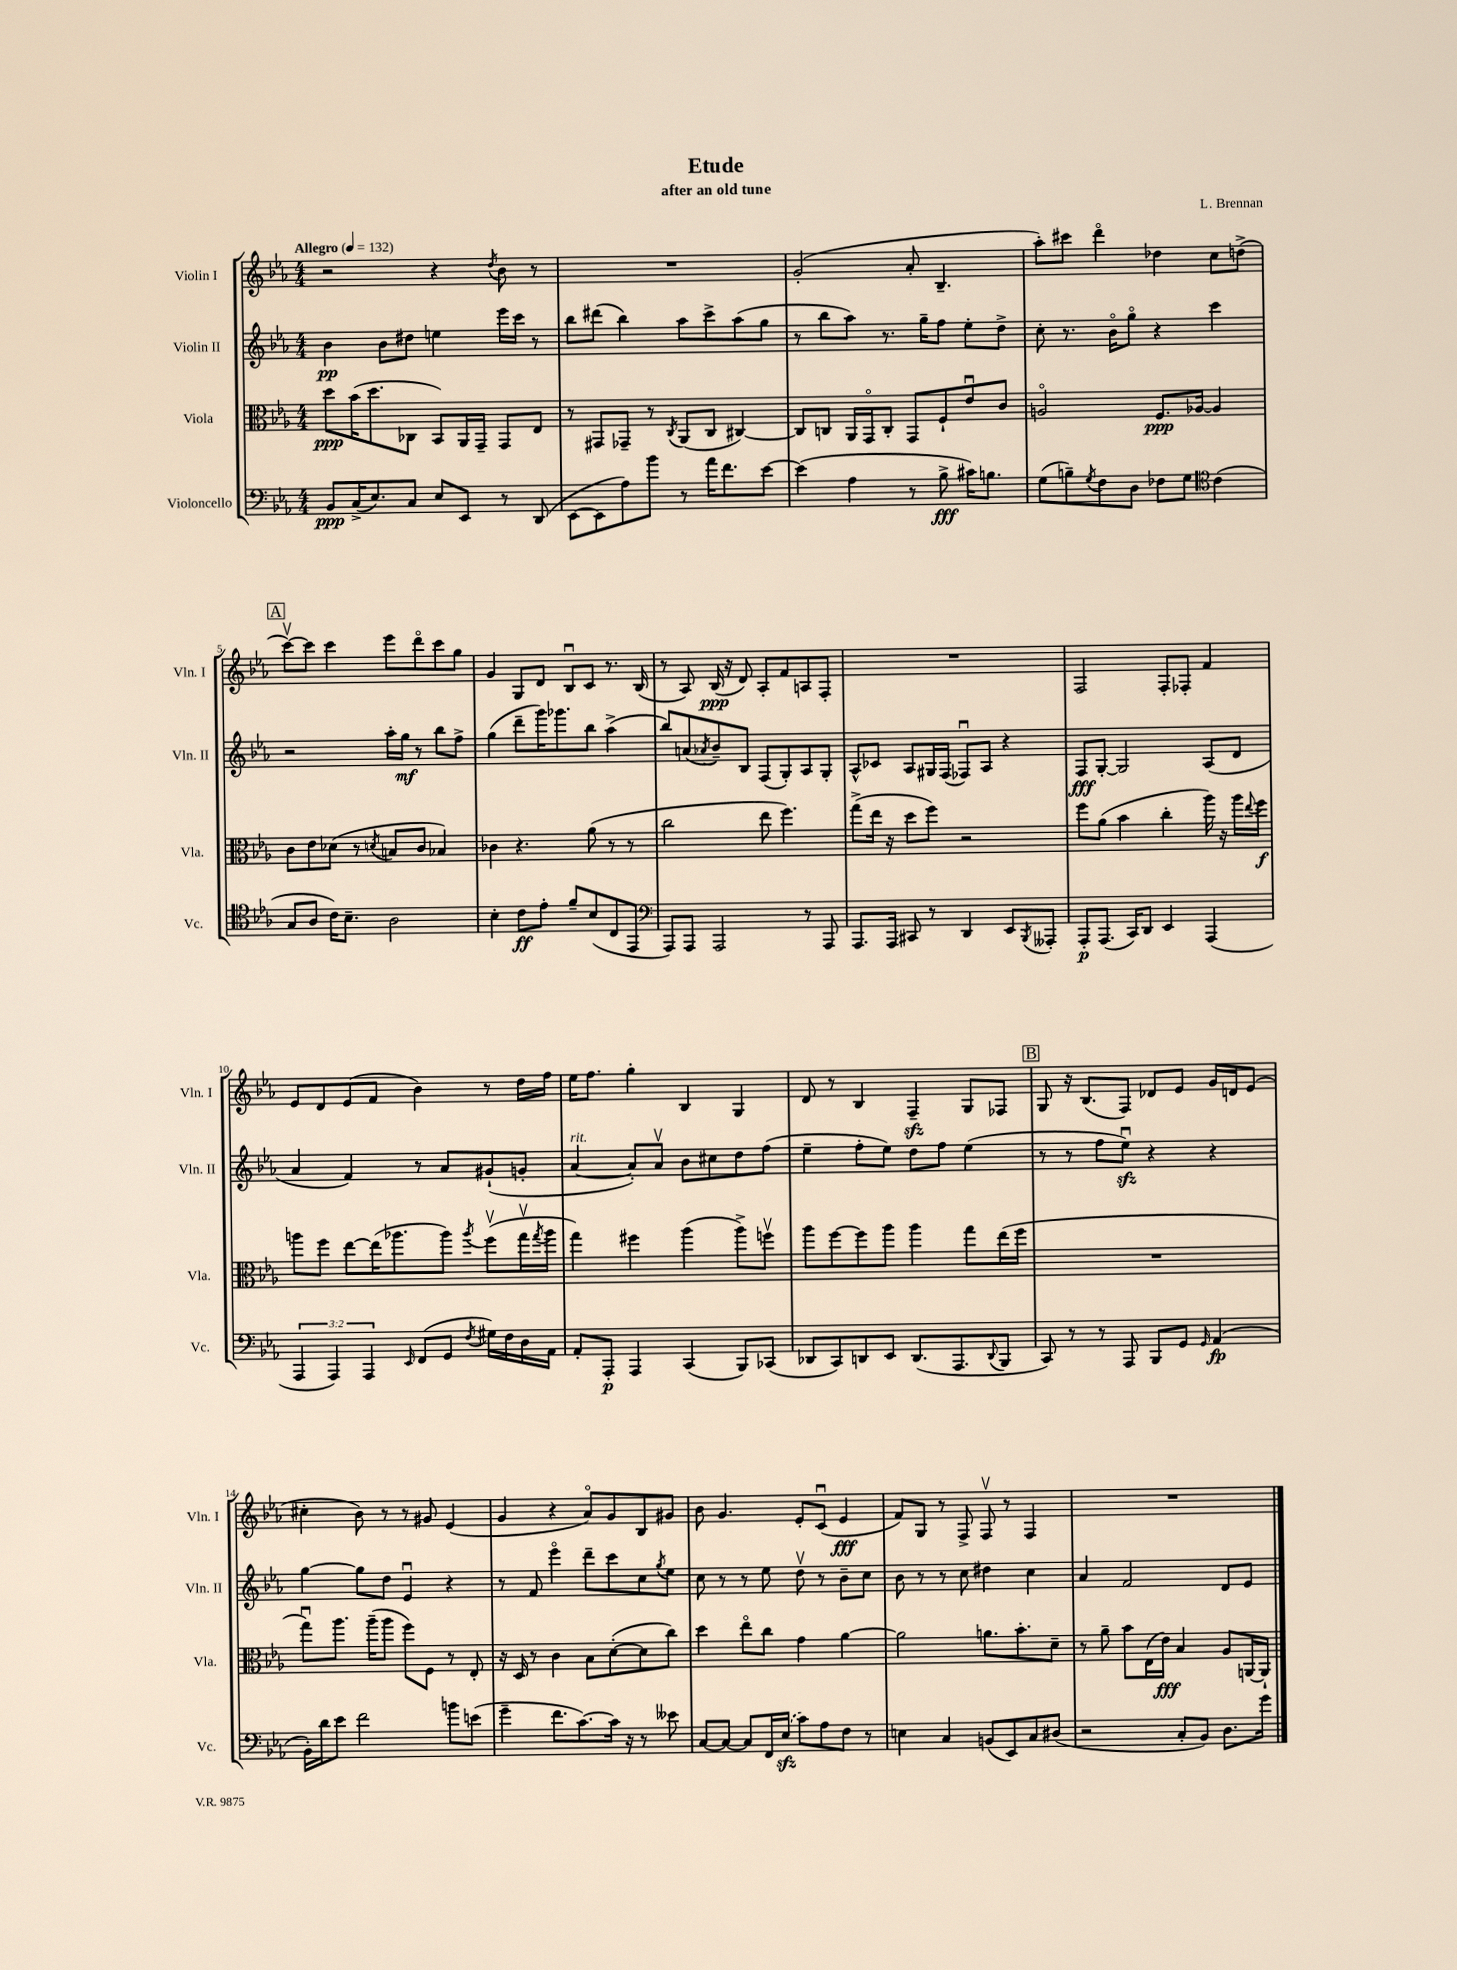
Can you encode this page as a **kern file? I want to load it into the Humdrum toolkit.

**kern	**kern	**kern	**kern
*staff4	*staff3	*staff2	*staff1
*clefF4	*clefC3	*clefG2	*clefG2
*k[b-e-a-]	*k[b-e-a-]	*k[b-e-a-]	*k[b-e-a-]
*M4/4	*M4/4	*M4/4	*M4/4
*MM132	*MM132	*MM132	*MM132
8BB-	8dd	4b-	2r
(16C^	(16b-	.	.
8.E-)	8.dd	.	.
.	.	8b-	.
8C	8C-	8dd#	.
8E-	8BB-)	4ee	4r
8EE-	16AA-	.	.
.	16GG~	.	.
.	.	.	8qdd
8r	8GG	16eee-	8b-
.	.	16ccc	.
(8DD	8E-	8r	8r
=	=	=	=
[8EE-	8r	8bb-	1r
8EE-]	8GG#	(8ddd#	.
8A-)	8GG-~	4bb-)	.
8b-	8r	.	.
.	8qC	.	.
8r	(8AA-	8aa-	.
16a-	8C	8ccc^	.
8.f	.	.	.
.	[4C#)	(8aa-	.
[8e-	.	8gg	.
=	=	=	=
(4e-]	8C#]	8r	(2g'
.	8C	8bb-	.
4A-	16AA-	8aa-)	.
.	16GGo	.	.
.	8C'	8.r	.
8r	8GG	.	8a-'
.	.	16gg~	.
8B-^	8F`	8ff	4.B-~
16c#)	8e-u	8ee-'	.
8.B	.	.	.
.	8c	8dd^	.
=	=	=	=
(8G	2Ao	8cc'	8aa-')
8B~)	.	8.r	8ccc#
8qG	.	.	.
8F	.	.	4dddo
.	.	16b-o	.
8D	.	8ggo	.
8F-	8.F	4r	4dd-
8G	.	.	.
.	[16A-	.	.
*clefC4	*	*	*
(4c	4A-]	4ccc	8cc
.	.	.	(8dd^
=	=	=	=
8G	8c	2r	[8cccv)
8A-	8e-	.	8ccc]
16c)	(8d-	.	4ccc
8.B-~	.	.	.
.	8r	.	.
.	8qd	.	.
2A-	8B	16aa-'	8eee-
.	.	16gg	.
.	8c	8r	8dddo
.	4B-)	8bb-	8ccc
.	.	8ff^	8gg
=	=	=	=
4B-'	4c-	(4gg	4g
8c	4.r	8ddd~	8G
8e-'	.	16ggg)	8d
.	.	8.ggg-	.
8f~	.	.	8B-u
(8B-	(8a-	8bb-	8c
8C	8r	(4aa-^	8.r
8EE-	8r	.	.
.	.	.	(16B-
=	=	=	=
*clefF4	*	*	*
8AAA-)	2cc	8bb-)	8r
8AAA-	.	(8a	8A-)
.	.	8qa-	.
2AAA-	.	8b-~)	(16B-
.	.	.	16r
.	.	8B-	8d)
.	8ee-	(8F	8A-'
.	4.ff)	8G')	8f
8r	.	8A-	8A
8AAA-	.	8G'	8F'
=	=	=	=
8.AAA-	(8gg^	8A-^^	1r
.	16ee-	8c-	.
16AAA-	16r	.	.
8CC#	8dd	8A-	.
8r	8ff)	16G#	.
.	.	(16F	.
4DD	2r	8F-u)	.
.	.	8A-	.
8EE-	.	4r	.
8qBBB-	.	.	.
8AAA--'	.	.	.
=	=	=	=
8AAA-'	8ff	8F	2F
(8.AAA-	(8a-	[8G'	.
.	4b-	2G]	.
16CC)	.	.	.
8DD	.	.	.
4EE-	4cc'	.	8F'
.	.	.	8F-'
(4AAA-	16aa-)	(8A-	4f
.	16r	.	.
.	16aa-	8d	.
.	8qqee-	.	.
.	16ff	.	.
=	=	=	=
6AAA-	8aa	4a-	8e-
.	8ff	.	8d
6AAA-)	.	.	.
.	[8ee-	4f)	(8e-
6AAA-	.	.	.
.	(16ee-]	.	8f
.	8.aa-	.	.
16qqEE-	.	.	.
(8FF	.	8r	4b-)
8GG	8aa-)	8a-	.
8qF	8qaa-	.	.
16G#)	(8ffv	(8g#`	8r
16F	.	.	.
16D	16ggv	8g'	16dd
.	8qgg	.	.
16AA-	16aa-	.	16ff
=	=	=	=
8AA-'	4gg)	[4a-	16ee-
.	.	.	8.ff
8AAA-'	.	.	.
4AAA-	4ff#	8a-'])	4gg'
.	.	8a-v	.
(4CC	(4aa-	8b-	4B-
.	.	8cc#	.
8BBB-)	8aa-^)	8dd	4G
(8CC-	8ffv	(8ff	.
=	=	=	=
8DD-	8aa-	4ee-~	8d
8CC)	[8ff	.	8r
8DD	8ff]	8ff'	4B-
8EE-	8aa-	8ee-)	.
(8.DD	4aa-	8dd	4F~
.	.	8ff	.
8.AAA-	.	.	.
.	8gg	(4ee-	8G
8qqDD	.	.	.
8BBB-	(16ee-	.	8F-
.	16ff	.	.
=	=	=	=
8CC)	1r	8r	8G
8r	.	8r	16r
.	.	.	(8.B-
8r	.	8ff	.
8AAA-	.	8ee-u)	8F)
8BBB-	.	4r	8d-
8GG	.	.	8e-
16qqGG	.	.	.
(4AA-	.	4r	16g
.	.	.	16d
.	.	.	(8e-
=	=	=	=
16BB-')	8ggu)	[4gg	4cc#'
16d	.	.	.
8e-	8.aa-	.	.
2f	.	8gg]	8b-)
.	(16aa-~	.	.
.	8aa-	8dd	8r
.	8ff)	4e-u	8r
.	8F	.	8g#
8b	8r	4r	(4e-
(8e	8E-'	.	.
=	=	=	=
4g~	16r	8r	4g
.	16D	.	.
.	8r	8f	.
8.f	4c	4eee-o	4r
[8.c)	.	.	.
.	8B-	8ddd~	8a-o)
16c]	([8d'	8ccc	8g
16r	.	.	.
8r	8d]	8cc	8B-
.	.	8qgg	.
8e--	8cc)	8ee-	8g#
=	=	=	=
[8C	4dd	8cc	8b-
8C_	.	8r	4.g
8C]	8ee-o	8r	.
16FF	8cc	8ee-	.
(16E-	.	.	.
8c)	4g	8ddv	8e-'
8A-	.	8r	(8cu
8F	[4a-	8b-~	4e-
8r	.	8cc	.
=	=	=	=
4E	2a-]	8b-	8f)
.	.	8r	8G
4C	.	8r	8r
.	.	8cc	8F^
(8BB	8.a	4dd#	8Fv
8EE-)	.	.	8r
.	8.b-'	.	.
8C	.	4cc	4F
(8D#	8d~	.	.
=	=	=	=
2r	8r	4a-	1r
.	8a-~	.	.
.	8b-	2f	.
.	(16E-	.	.
.	16e-)	.	.
8C'	4B-	.	.
8BB-)	.	.	.
8.D	8A-	8d	.
.	[16AA	8e-	.
16g	16AA`]	.	.
==	==	==	==
*-	*-	*-	*-
